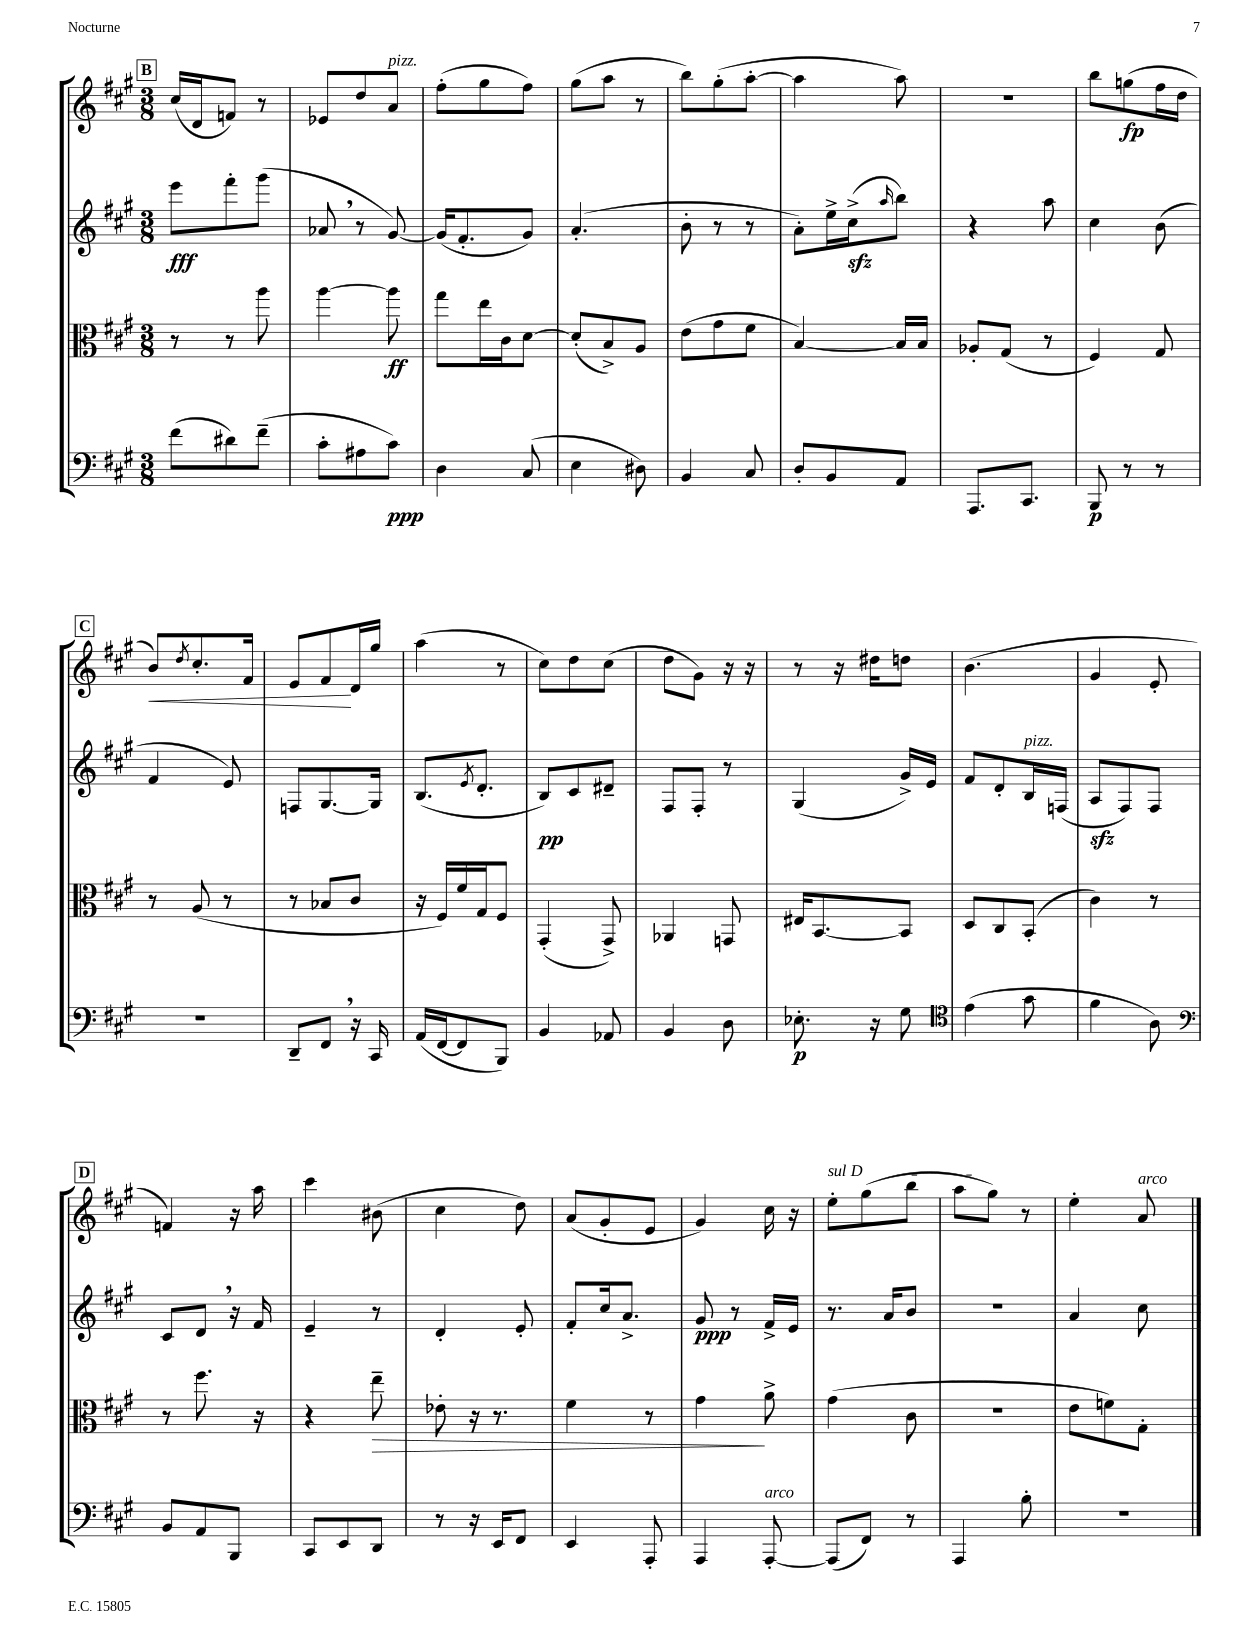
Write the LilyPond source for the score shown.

<<
\new StaffGroup <<
\new Staff = "s0" {
    \clef treble \key a \major \numericTimeSignature \time 3/8
    \mark \markup { \box "B" } cis''16( d'16 f'8) r8 |
    ees'8 d''8 a'8^\markup { \italic "pizz." } |
    fis''8-.( gis''8 fis''8) |
    gis''8( a''8 r8 |
    b''8) gis''8-.( a''8~-. |
    a''4 a''8) |
    R4. |
    b''8 g''8\fp( fis''16 d''16 |
    \mark \markup { \box "C" } b'8\<) \acciaccatura { d''8 } cis''8.-. fis'16 |
    e'8 fis'8\! d'16 gis''16 |
    a''4( r8 |
    cis''8) d''8 cis''8( |
    d''8 gis'8) r16 r16 |
    r8 r16 dis''16 d''8 |
    b'4.( |
    gis'4 e'8-. |
    \mark \markup { \box "D" } f'4) r16 a''16 |
    cis'''4 bis'8( |
    cis''4 d''8) |
    a'8( gis'8-. e'8 |
    gis'4) cis''16 r16 |
    \once \override TextSpanner.bound-details.left.text = \markup { \italic "sul D" } e''8-.\startTextSpan gis''8( b''8 |
    a''8 gis''8\stopTextSpan) r8 |
    e''4-. a'8^\markup { \italic "arco" } \bar "|." |
}
\new Staff = "s1" {
    \clef treble \key a \major \numericTimeSignature \time 3/8
    \mark \markup { \box "B" } e'''8\fff fis'''8-. gis'''8( |
    aes'8 \breathe r8 gis'8~) |
    gis'16( fis'8.-. gis'8) |
    a'4.-.( |
    b'8-. r8 r8 |
    a'8-.) e''16-> cis''16->\sfz( \grace { a''16 } b''8) |
    r4 a''8 |
    cis''4 b'8( |
    \mark \markup { \box "C" } fis'4 e'8) |
    f8 gis8.~ gis16 |
    b8.( \acciaccatura { e'8 } d'8.-. |
    b8\pp) cis'8 dis'8-- |
    fis8 fis8-. r8 |
    gis4( gis'16->) e'16 |
    fis'8 d'8-. b16^\markup { \italic "pizz." } f16( |
    a8\sfz fis8) fis8 |
    \mark \markup { \box "D" } cis'8 d'8 \breathe r16 fis'16 |
    e'4-- r8 |
    d'4-. e'8-. |
    fis'8-. cis''16 a'8.-> |
    gis'8\ppp r8 fis'16-> e'16 |
    r8. a'16 b'8 |
    R4. |
    a'4 cis''8 \bar "|." |
}
\new Staff = "s2" {
    \clef alto \key a \major \numericTimeSignature \time 3/8
    \mark \markup { \box "B" } r8 r8 a''8 |
    a''4~ a''8\ff |
    gis''8 e''16 cis'16 d'8~ |
    d'8-.( b8->) a8 |
    e'8( gis'8 fis'8 |
    b4~) b16 b16 |
    aes8-. gis8( r8 |
    fis4) gis8 |
    \mark \markup { \box "C" } r8 a8( r8 |
    r8 bes8 cis'8 |
    r16 fis16) fis'16 gis16 fis8 |
    gis,4-.( gis,8->) |
    aes,4 g,8 |
    eis16 b,8.~ b,8 |
    d8 cis8 b,8-.( |
    cis'4) r8 |
    \mark \markup { \box "D" } r8 fis''8. r16 |
    r4 e''8--\> |
    ees'8-. r16 r8. |
    fis'4 r8 |
    gis'4\! a'8-> |
    gis'4( cis'8 |
    R4. |
    e'8 f'8) gis8-. \bar "|." |
}
\new Staff = "s3" {
    \clef bass \key a \major \numericTimeSignature \time 3/8
    \mark \markup { \box "B" } fis'8( dis'8) fis'8--( |
    cis'8-. ais8 cis'8\ppp) |
    d4 cis8( |
    e4 dis8) |
    b,4 cis8 |
    d8-. b,8 a,8 |
    a,,8. cis,8. |
    b,,8\p r8 r8 |
    \mark \markup { \box "C" } R4. |
    d,8-- fis,8 \breathe r16 cis,16 |
    a,16( fis,16~ fis,8 b,,8) |
    b,4 aes,8 |
    b,4 d8 |
    ees8.-.\p r16 gis8 |
    \clef tenor e'4( gis'8 |
    fis'4 a8) |
    \mark \markup { \box "D" } \clef bass b,8 a,8 b,,8 |
    cis,8 e,8 d,8 |
    r8 r16 e,16 fis,8 |
    e,4 a,,8-. |
    a,,4 a,,8~-.^\markup { \italic "arco" } |
    a,,8( fis,8) r8 |
    a,,4 b8-. |
    R4. \bar "|." |
}
>>
>>
